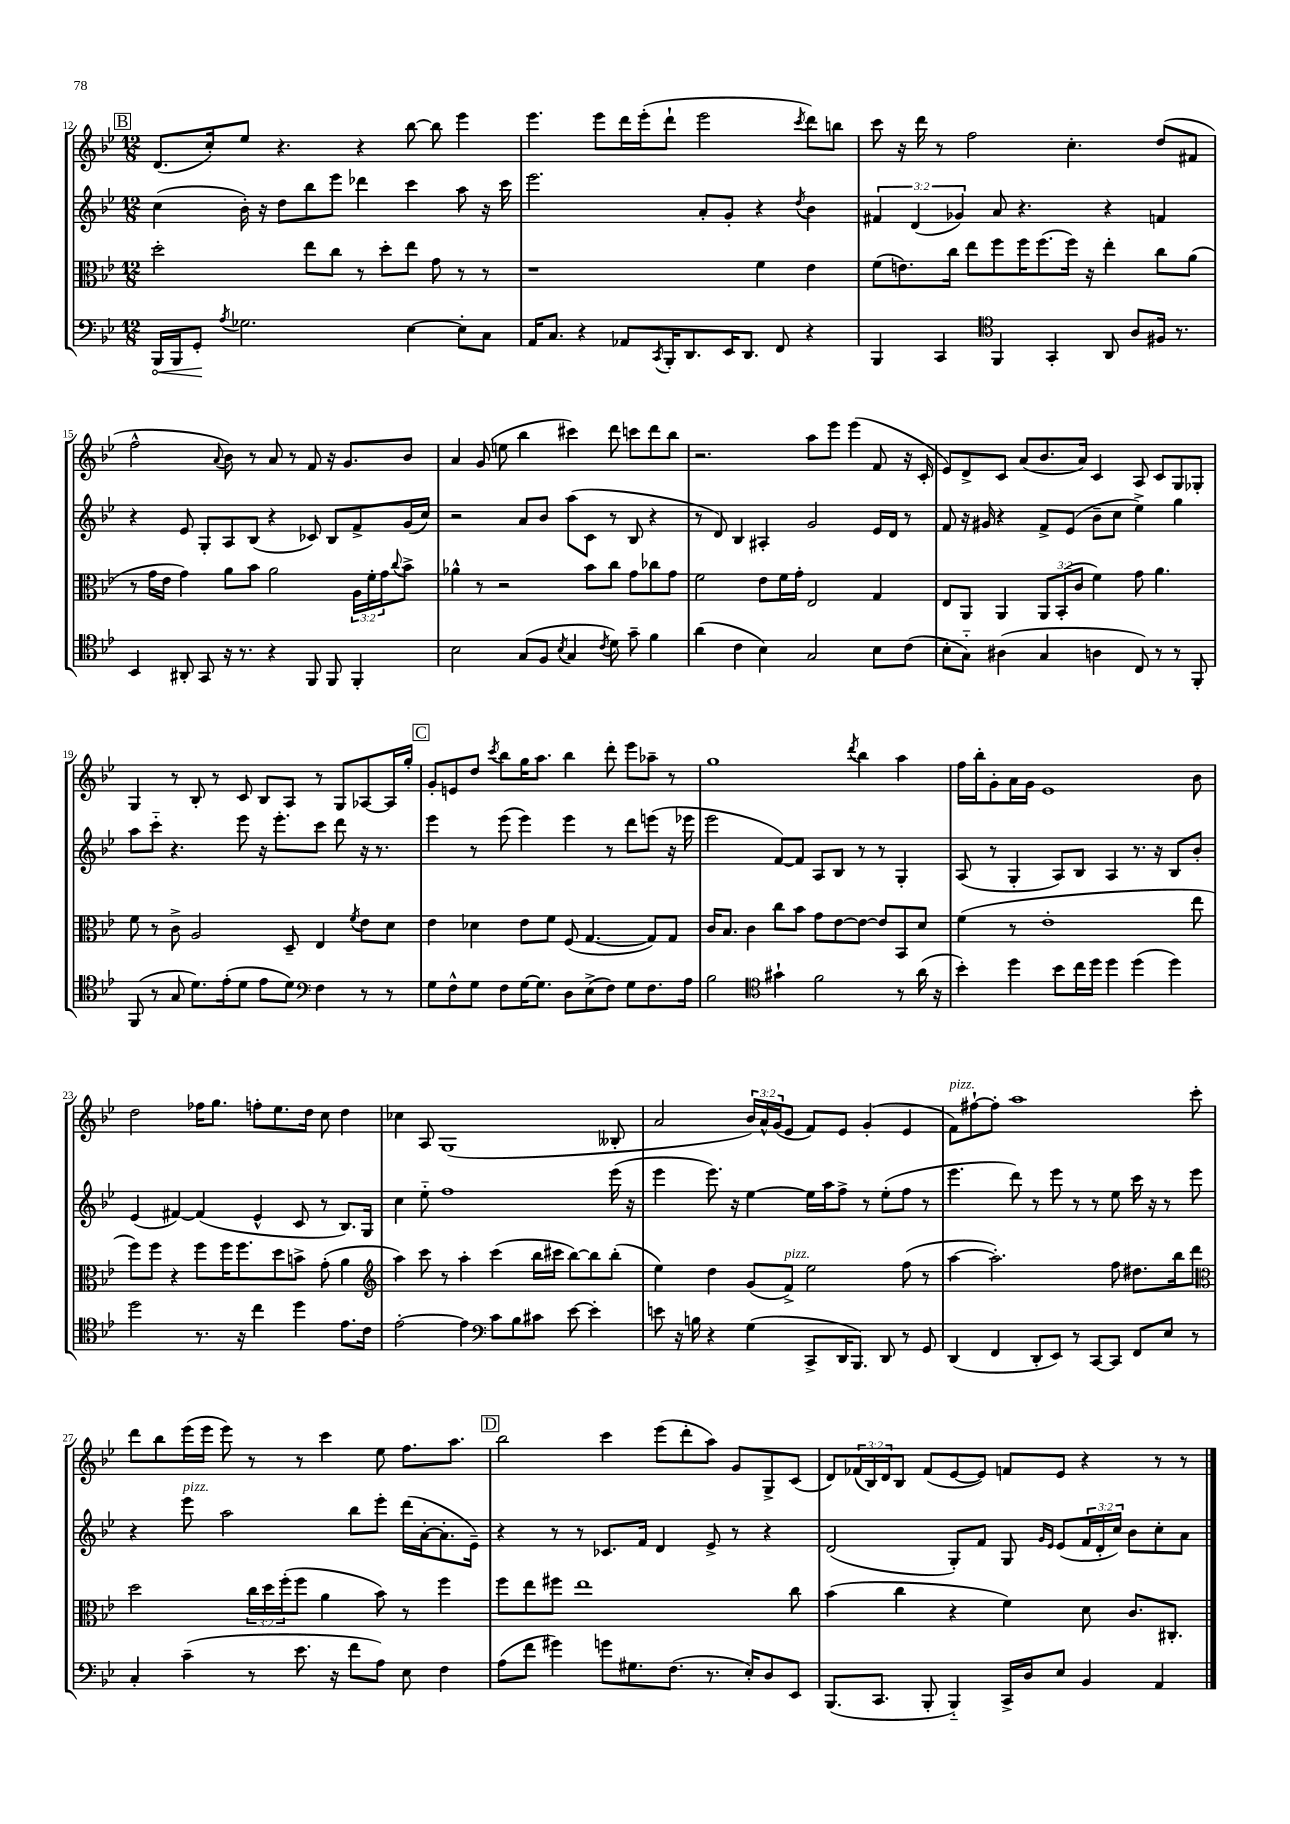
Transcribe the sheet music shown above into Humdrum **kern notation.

**kern	**kern	**kern	**kern
*staff4	*staff3	*staff2	*staff1
*clefF4	*clefC3	*clefG2	*clefG2
*k[b-e-]	*k[b-e-]	*k[b-e-]	*k[b-e-]
*M12/8	*M12/8	*M12/8	*M12/8
16BBB-	2dd'	(4cc	(8.d
16BBB-	.	.	.
8GG'	.	.	.
.	.	.	16cc')
8qA	.	.	.
2.G-	.	16b-')	8ee-
.	.	16r	.
.	.	8dd	4.r
.	8ee-	8bb-	.
.	8cc	8eee-	.
.	8r	4ddd-	4r
.	8dd'	.	.
[4E-	8ee-	4ccc	[8bb-
.	8g	.	8bb-]
8E-']	8r	8aa	4eee-
8C	8r	16r	.
.	.	16ccc	.
=	=	=	=
16AA	1r	2.eee-	4.eee-
8.C	.	.	.
4r	.	.	.
.	.	.	8eee-
8AA-	.	.	16ddd
.	.	.	(16eee-'
8qCC	.	.	.
16BBB-'	.	.	8ddd`
8.DD	.	.	.
.	.	8a'	2eee-
16EE-	.	8g'	.
8.DD	.	.	.
.	4f	4r	.
8FF	.	.	.
.	.	8qdd	8qccc
4r	4e-	4b-	8ddd)
.	.	.	8bb
=	=	=	=
4BBB-	(8f	6f#	8ccc
.	8.e)	.	16r
.	.	(6d	.
.	.	.	16ddd
4CC	.	.	8r
.	16cc	.	.
.	.	6g-)	.
.	8ee-	.	2ff
*clefC4	*	*	*
4FF	8ff	8a	.
.	16ff	4.r	.
.	(8.ff	.	.
4GG'	.	.	.
.	16ff)	.	4.cc'
.	16r	.	.
8AA	4ee-'	4r	.
8A	.	.	.
16F#	8cc	4f	(8dd
8.r	.	.	.
.	(8a	.	8f#
=	=	=	=
4BB-	8r	4r	2ff^^
.	16g	.	.
.	16e-	.	.
8AA#'	4g)	8e-	.
8GG	.	8G'	.
.	.	.	8qqa
16r	8a	8A	8b-)
8.r	.	.	.
.	8b-	(8B-	8r
4r	2a	4r	8a
.	.	.	8r
8FF	.	8c-)	8f
8FF	.	8B-	16r
.	.	.	8.g
4FF'	24A	8f^	.
.	24f'	.	.
.	24g	.	.
.	8qqcc	.	.
.	8b-^	(16g	8b-
.	.	16cc)	.
=	=	=	=
2B-	4a-^^	2r	4a
.	8r	.	(8g
.	2r	.	8ee
(8G	.	8a	4bb-
8F	.	8b-	.
8qB-	.	.	.
4G	.	(8aa	4ccc#)
.	8b-	8c	.
8qc	.	.	.
8d)	8cc	8r	8ddd
8g~	8g	8B-	8ccc
4f	8cc-	4r	8ddd
.	8g	.	8bb-
=	=	=	=
(4a	2f	8r	2.r
.	.	8d)	.
4c	.	4B-	.
4B-)	8e-	4A#'	.
.	16f	.	.
.	16g'	.	.
2G	2E-	2g	8aa
.	.	.	8eee-
.	.	.	(4eee-
8B-	4G	16e-	8f
.	.	16d	.
(8c	.	8r	16r
.	.	.	16c'
=	=	=	=
8B-'	8E-	8f	8e-)
8G'~)	8AA	16r	8d^
.	.	16g#	.
(4A#	4AA	4r	8c
.	.	.	(8a
4G	12AA	8f^	8.b-
.	(12BB-'	.	.
.	.	(8e-	.
.	12c	.	.
.	.	.	16a)
4A	4f)	8b-~	4c
.	.	8cc	.
8C)	8g	4ee-^)	8A
8r	4.a	.	8c
8r	.	4gg	8G
8FF'	.	.	8G-'
=	=	=	=
(8FF	8f	8aa	4G
8r	8r	8ccc'~	.
8G	8c^	4.r	8r
8.d)	2A	.	8B-'
.	.	.	8r
(16e-'	.	.	.
8d	.	8eee-	8c
8e-	.	16r	8B-
.	.	8.eee-'	.
8d)	8D~	.	8A
*clefF4	*	*	*
4F	4E-	8ccc	8r
.	.	8ddd	8G
.	8qf	.	.
8r	8e-	16r	[8A-
.	.	8.r	.
8r	8d	.	16A-]
.	.	.	16gg'
=	=	=	=
8G	4e-	4eee-	8g'
8F^^	.	.	8e
8G	4d-	8r	8dd
.	.	.	8qccc
8F	.	(8eee-	8bb-
[16G	8e-	4eee-)	16gg
8.G]	.	.	8.aa
.	8f	.	.
8D	(8F	4eee-	4bb-
(8E-^	[4.G	.	.
8F)	.	8r	8ddd'
8G	.	8ddd	8eee-
8.F	8G])	(8eee	8aa-~
.	8G	16r	8r
16A	.	16eee-	.
=	=	=	=
2B-	16c	2eee-	1gg
.	8.B-	.	.
.	4c	.	.
*clefC4	*	*	*
4g#`	8cc	[8f)	.
.	8b-	8f]	.
2f	8g	8A	.
.	[8e-	8B-	.
.	.	.	8qddd
.	8e-_	8r	4bb-
.	8e-]	8r	.
8r	8BB-	4G'	4aa
(16a	8d	.	.
16r	.	.	.
=	=	=	=
4b-')	(4f	(8A	16ff
.	.	.	16bb-'
.	.	8r	8g'
4dd	8r	4G'	16a
.	.	.	16g
.	1e-'	.	1e-
8b-	.	8A)	.
16cc	.	8B-	.
16dd	.	.	.
4dd	.	4A	.
(4dd	.	8.r	.
.	.	16r	.
4dd)	.	8B-	.
.	8ee-	8b-'	8b-
=	=	=	=
2dd	8ff)	(4e-	2dd
.	8ff	.	.
.	4r	[4f#)	.
8.r	8ff	(4f#]	16ff-
.	.	.	8.gg
.	16ff	.	.
16r	8.ff	.	.
4cc	.	4e-^^	8ff'
.	8dd	.	8.ee-
4dd	8b^	8c	.
.	.	.	16dd
.	(8g'	8r	8cc
8.e-	4a	8.B-)	4dd
16c	.	16G	.
=	=	=	=
*	*clefG2	*	*
[2e-'	4aa)	4cc	4cc-
.	8ccc	8ee-'~	8A
.	8r	1ff	(1G
4e-]	4aa'	.	.
*clefF4	*	*	*
8c	(4ccc	.	.
8B-	.	.	.
8c#	16bb-	.	.
.	16ccc#	.	.
[8e-	[8bb-)	.	.
4e-']	8bb-]	.	.
.	(8bb-'	(16eee-	8B--'
.	.	16r	.
=	=	=	=
8e	4ee-)	4eee-	2a
16r	.	.	.
16B	.	.	.
4r	4dd	8.eee-)	.
.	.	16r	.
(4G	(8g	[4ee-	24b-)
.	.	.	24a^^
.	.	.	(24g
.	8f^)	.	8e-
8CC^	2ee-	16ee-]	8f)
.	.	16aa	.
16DD	.	8ff^	8e-
8.BBB-)	.	.	.
.	.	8r	(4g'
8DD	.	(8ee-'	.
8r	(8ff	8ff	4e-
8GG	8r	8r	.
=	=	=	=
(4DD	[4aa	4.eee-	8f)
.	.	.	[8ff#`
4FF	2.aa'])	.	8ff#']
.	.	8ddd)	1aa
8DD'	.	8r	.
8EE-)	.	8eee-	.
8r	.	8r	.
[8CC	.	8r	.
8CC]	8ff	8ee-	.
8FF	8.dd#	16ccc	.
.	.	16r	.
8E-	.	8r	.
.	16bb-	.	.
8r	8ddd	8eee-	8ccc'
=	=	=	=
*	*clefC3	*	*
4C'	2dd	4r	8ddd
.	.	.	8bb-
(4c~	.	8eee-	(16eee-
.	.	.	16eee-
.	.	2aa	8eee-)
8r	24cc	.	8r
.	24dd	.	.
.	(24ff'	.	.
8.e-	8ff	.	8r
.	4a	.	4ccc
16r	.	.	.
8f	.	8bb-	.
8A)	8b-)	8eee-'	8ee-
8E-	8r	(16ddd	8.ff
.	.	[16a'	.
4F	4ff	8.a']	.
.	.	.	8.aa
.	.	16e-~)	.
=	=	=	=
(8A	8ff	4r	2bb-
8f	8ee-	.	.
4g#)	8ff#	8r	.
.	1ee-	8r	.
8g	.	8.c-	4ccc
8.G#	.	.	.
.	.	16f	.
.	.	4d	(8eee-
(8.F	.	.	.
.	.	.	8ddd'
8.r	.	8e-^	8aa)
.	.	8r	8g
16E-')	.	.	.
8D	.	4r	8G^
8EE-	8cc	.	(8c
=	=	=	=
(8.BBB-	(4b-	(2d	8d)
.	.	.	(24f-
.	.	.	24B-)
8.CC	.	.	.
.	.	.	24d
.	4cc	.	8B-
8BBB-'	.	.	(8f-
4BBB-'~)	4r	8G')	[8e-
.	.	8f	8e-])
16CC^	4f)	8G	8f
16D	.	.	.
.	.	16qqg	.
.	.	16qqe-	.
8E-	.	(8e-	8e-
4BB-	8d	24f	4r
.	.	24d'	.
.	.	24cc)	.
.	8.c	8b-	.
4AA	.	8cc'	8r
.	8.C#'	.	.
.	.	8a	8r
==	==	==	==
*-	*-	*-	*-
